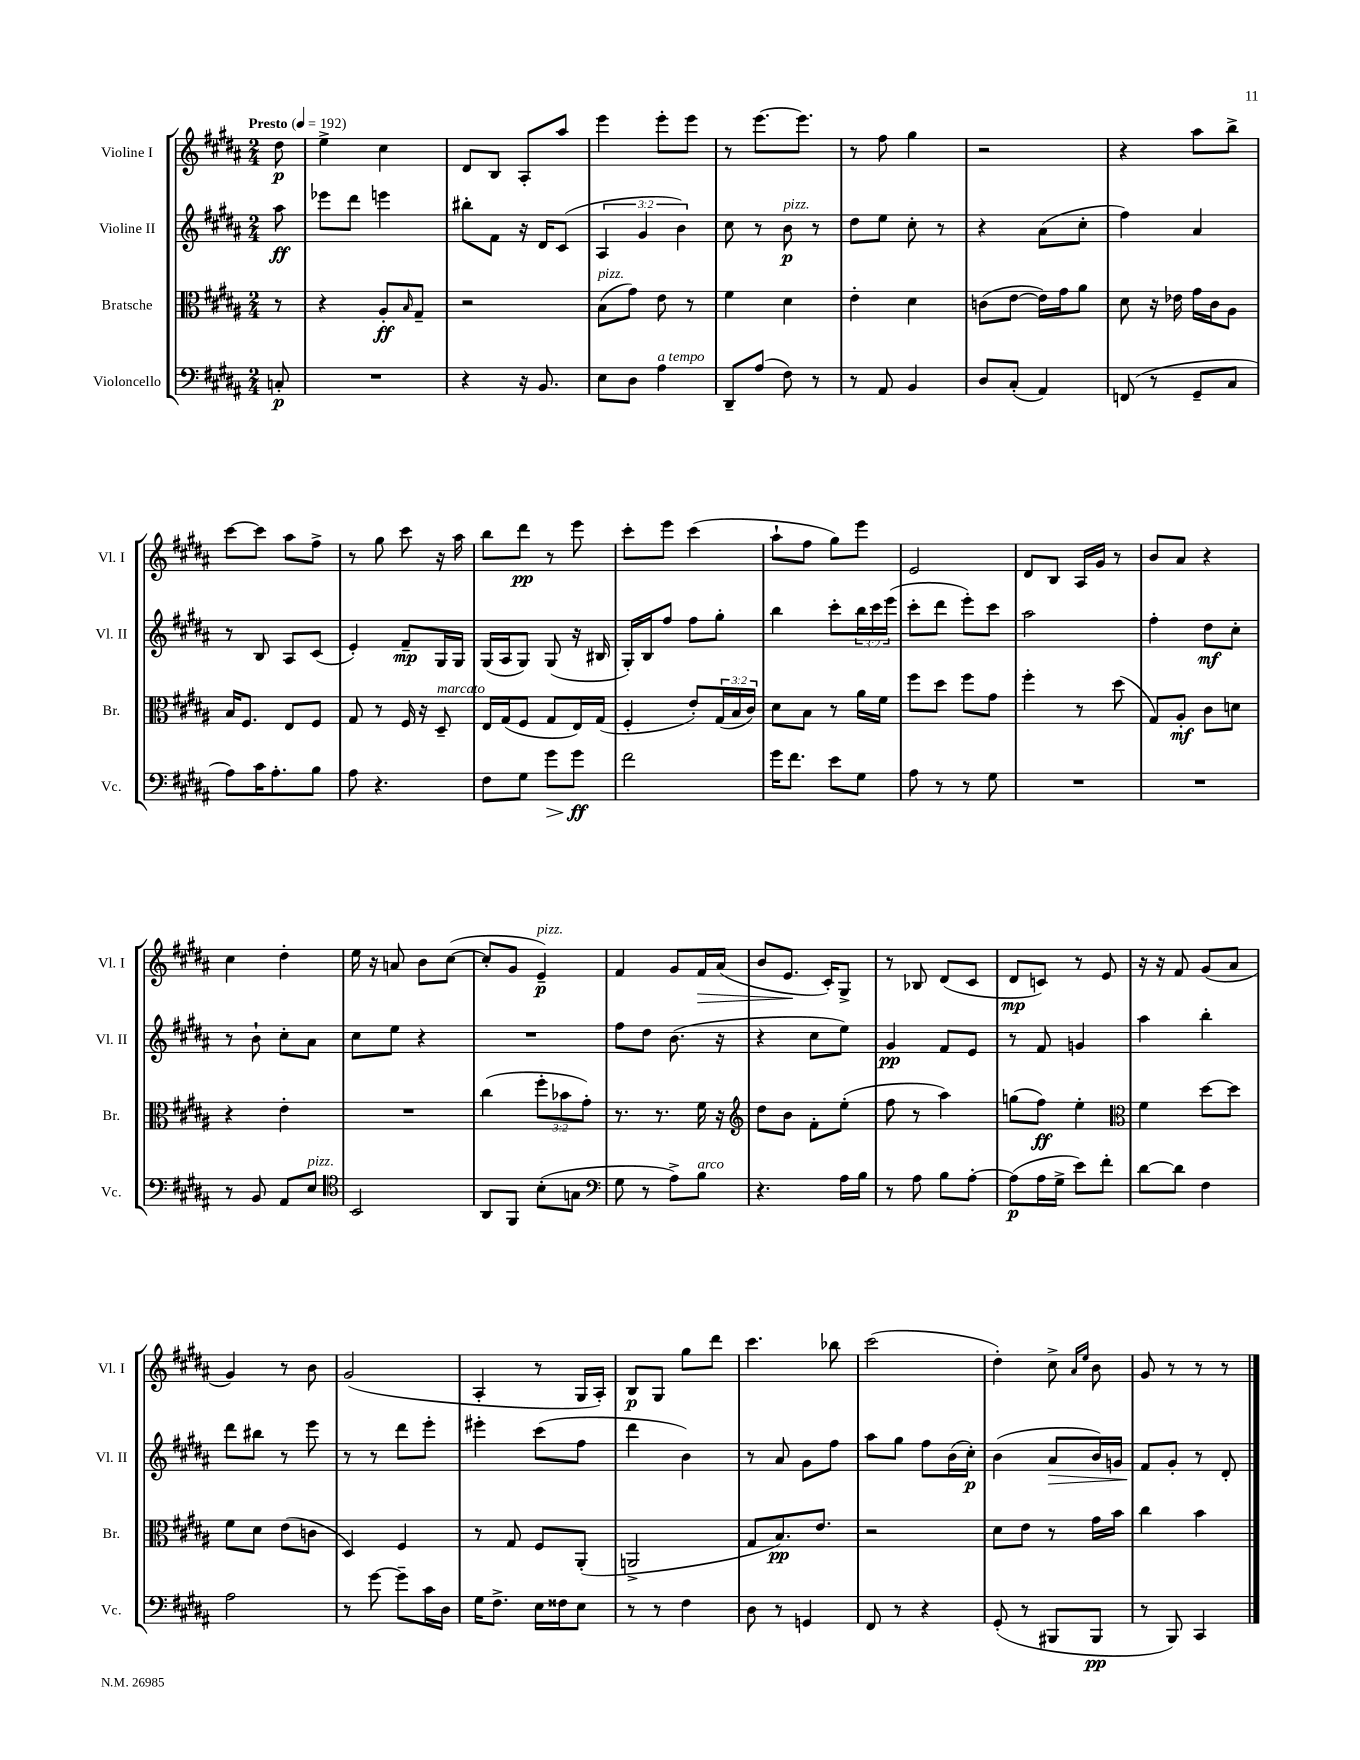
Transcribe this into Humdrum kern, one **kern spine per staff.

**kern	**kern	**kern	**kern
*staff4	*staff3	*staff2	*staff1
*clefF4	*clefC3	*clefG2	*clefG2
*k[f#c#g#d#a#]	*k[f#c#g#d#a#]	*k[f#c#g#d#a#]	*k[f#c#g#d#a#]
*M2/4	*M2/4	*M2/4	*M2/4
*MM192	*MM192	*MM192	*MM192
8C'	8r	8aa#	8dd#
=	=	=	=
2r	4r	8eee-	4ee^
.	.	8ddd#	.
.	8A#'	4eee	4cc#
.	16qqB	.	.
.	8G#~	.	.
=	=	=	=
4r	2r	8bb#'	8d#
.	.	8f#	8B
16r	.	16r	8A#'
8.BB	.	16d#	.
.	.	(8c#	8aa#
=	=	=	=
8E	(8B	6A#	4eee
8D#	8g#)	.	.
.	.	6g#	.
4A#	8e	.	8eee'
.	.	6b)	.
.	8r	.	8eee
=	=	=	=
8DD#~	4f#	8cc#	8r
(8A#	.	8r	[8.eee
8F#)	4d#	8b	.
.	.	.	8.eee]
8r	.	8r	.
=	=	=	=
8r	4e'	8dd#	8r
8AA#	.	8ee	8ff#
4BB	4d#	8cc#'	4gg#
.	.	8r	.
=	=	=	=
8D#	(8c	4r	2r
(8C#'	[8e	.	.
4AA#)	16e])	(8a#	.
.	16g#	.	.
.	8a#	8cc#'	.
=	=	=	=
(8FF	8d#	4ff#)	4r
8r	16r	.	.
.	16e-	.	.
8GG#~	16g#	4a#	8aa#
.	16c#	.	.
8C#	8A#	.	8bb^
=	=	=	=
8A#)	16B	8r	[8ccc#
.	8.F#	.	.
16c#	.	8B	8ccc#]
8.A#'	.	.	.
.	8E	8A#	8aa#
8B	8F#	(8c#	8ff#^
=	=	=	=
8A#	8G#	4e')	8r
4.r	8r	.	8gg#
.	16F#	8f#~	8ccc#
.	16r	.	.
.	8D#~	16G#	16r
.	.	16G#	16aa#
=	=	=	=
8F#	16E	(16G#	8bb
.	(16G#	16A#	.
8G#	8F#	8G#)	8ddd#
8g#	8G#	(8G#	8r
8g#	16E)	16r	8eee
.	(16G#	16B#	.
=	=	=	=
2f#	4F#'	16G#')	8ccc#'
.	.	16B	.
.	.	8ff#	8eee
.	8e')	8ff#	(4ccc#
.	(24G#	8gg#'	.
.	24B	.	.
.	24c#)	.	.
=	=	=	=
16g#	8d#	4bb	8aa#`
8.f#	.	.	.
.	8B	.	8ff#
8e	8r	8ccc#'	8gg#)
8G#	16a#	24bb	8eee
.	.	24ccc#	.
.	16f#	.	.
.	.	(24eee	.
=	=	=	=
8A#	8ff#	8ccc#'	2e
8r	8dd#	8ddd#	.
8r	8ff#	8eee')	.
8G#	8g#	8ccc#	.
=	=	=	=
2r	4ff#'	2aa#	8d#
.	.	.	8B
.	8r	.	16A#
.	.	.	16g#
.	(8dd#	.	8r
=	=	=	=
2r	8G#)	4ff#'	8b
.	8A#'	.	8a#
.	8c#	8dd#	4r
.	8d	8cc#'	.
=	=	=	=
8r	4r	8r	4cc#
8BB	.	8b`	.
8AA#	4e'	8cc#'	4dd#'
8E	.	8a#	.
=	=	=	=
*clefC4	*	*	*
2BB	2r	8cc#	16ee
.	.	.	16r
.	.	8ee	8a
.	.	4r	8b
.	.	.	([8cc#
=	=	=	=
8AA#	(4cc#	2r	8cc#']
8FF#	.	.	8g#
(8B'	12ff#'	.	4e~)
.	12b-	.	.
8G	.	.	.
.	12g#')	.	.
=	=	=	=
*clefF4	*	*	*
8G#	8.r	8ff#	4f#
8r	.	8dd#	.
.	8.r	.	.
8A#^)	.	(8.b	8g#
8B	16f#	.	16f#
.	16r	16r	(16a#
=	=	=	=
*	*clefG2	*	*
4.r	8dd#	4r	8b
.	8b	.	8.e
.	8f#'	8cc#	.
.	.	.	16c#')
16A#	(8ee'	8ee)	8G#^
16B	.	.	.
=	=	=	=
8r	8ff#	4g#	8r
8A#	8r	.	8B-
8B	4aa#)	8f#	(8d#
[8A#'	.	8e	8c#
=	=	=	=
(8A#]	(8gg	8r	8d#
16A#	8ff#)	8f#	8c)
16G#^	.	.	.
8e)	4ee'	4g	8r
8f#'	.	.	8e
=	=	=	=
*	*clefC3	*	*
[8d#	4f#	4aa#	16r
.	.	.	16r
8d#]	.	.	8f#
4F#	[8dd#	4bb'	(8g#
.	8dd#]	.	8a#
=	=	=	=
2A#	8f#	8ddd#	4g#)
.	8d#	8bb#	.
.	(8e	8r	8r
.	8c	8eee	8b
=	=	=	=
8r	4D#)	8r	(2g#
[8g#	.	8r	.
8g#~]	4F#	8ddd#	.
16c#	.	8eee'	.
16D#	.	.	.
=	=	=	=
16G#	8r	4eee#'	4A#'
8.F#^	.	.	.
.	8G#	.	.
16E	8F#	(8ccc#	8r
16F##	.	.	.
8E	(8AA#'	8ff#	16G#
.	.	.	16A#')
=	=	=	=
8r	2AA^	4ddd#	8B
8r	.	.	8G#
4F#	.	4b)	8gg#
.	.	.	8ddd#
=	=	=	=
8D#	8G#	8r	4.ccc#
8r	8.B)	8a#	.
4GG	.	8g#	.
.	8.e	.	.
.	.	8ff#	8bb-
=	=	=	=
8FF#	2r	8aa#	(2ccc#
8r	.	8gg#	.
4r	.	8ff#	.
.	.	(16b	.
.	.	16cc#')	.
=	=	=	=
(8GG#'	8d#	(4b	4dd#')
8r	8e	.	.
8BBB#	8r	8a#	8cc#^
.	.	.	16qqa#
.	.	.	16qqee
8BBB#	16g#	16b)	8b
.	16b	16g	.
=	=	=	=
8r	4cc#	8f#	8g#
8BBB)	.	8g#'	8r
4CC#	4b	8r	8r
.	.	8d#'	8r
==	==	==	==
*-	*-	*-	*-
